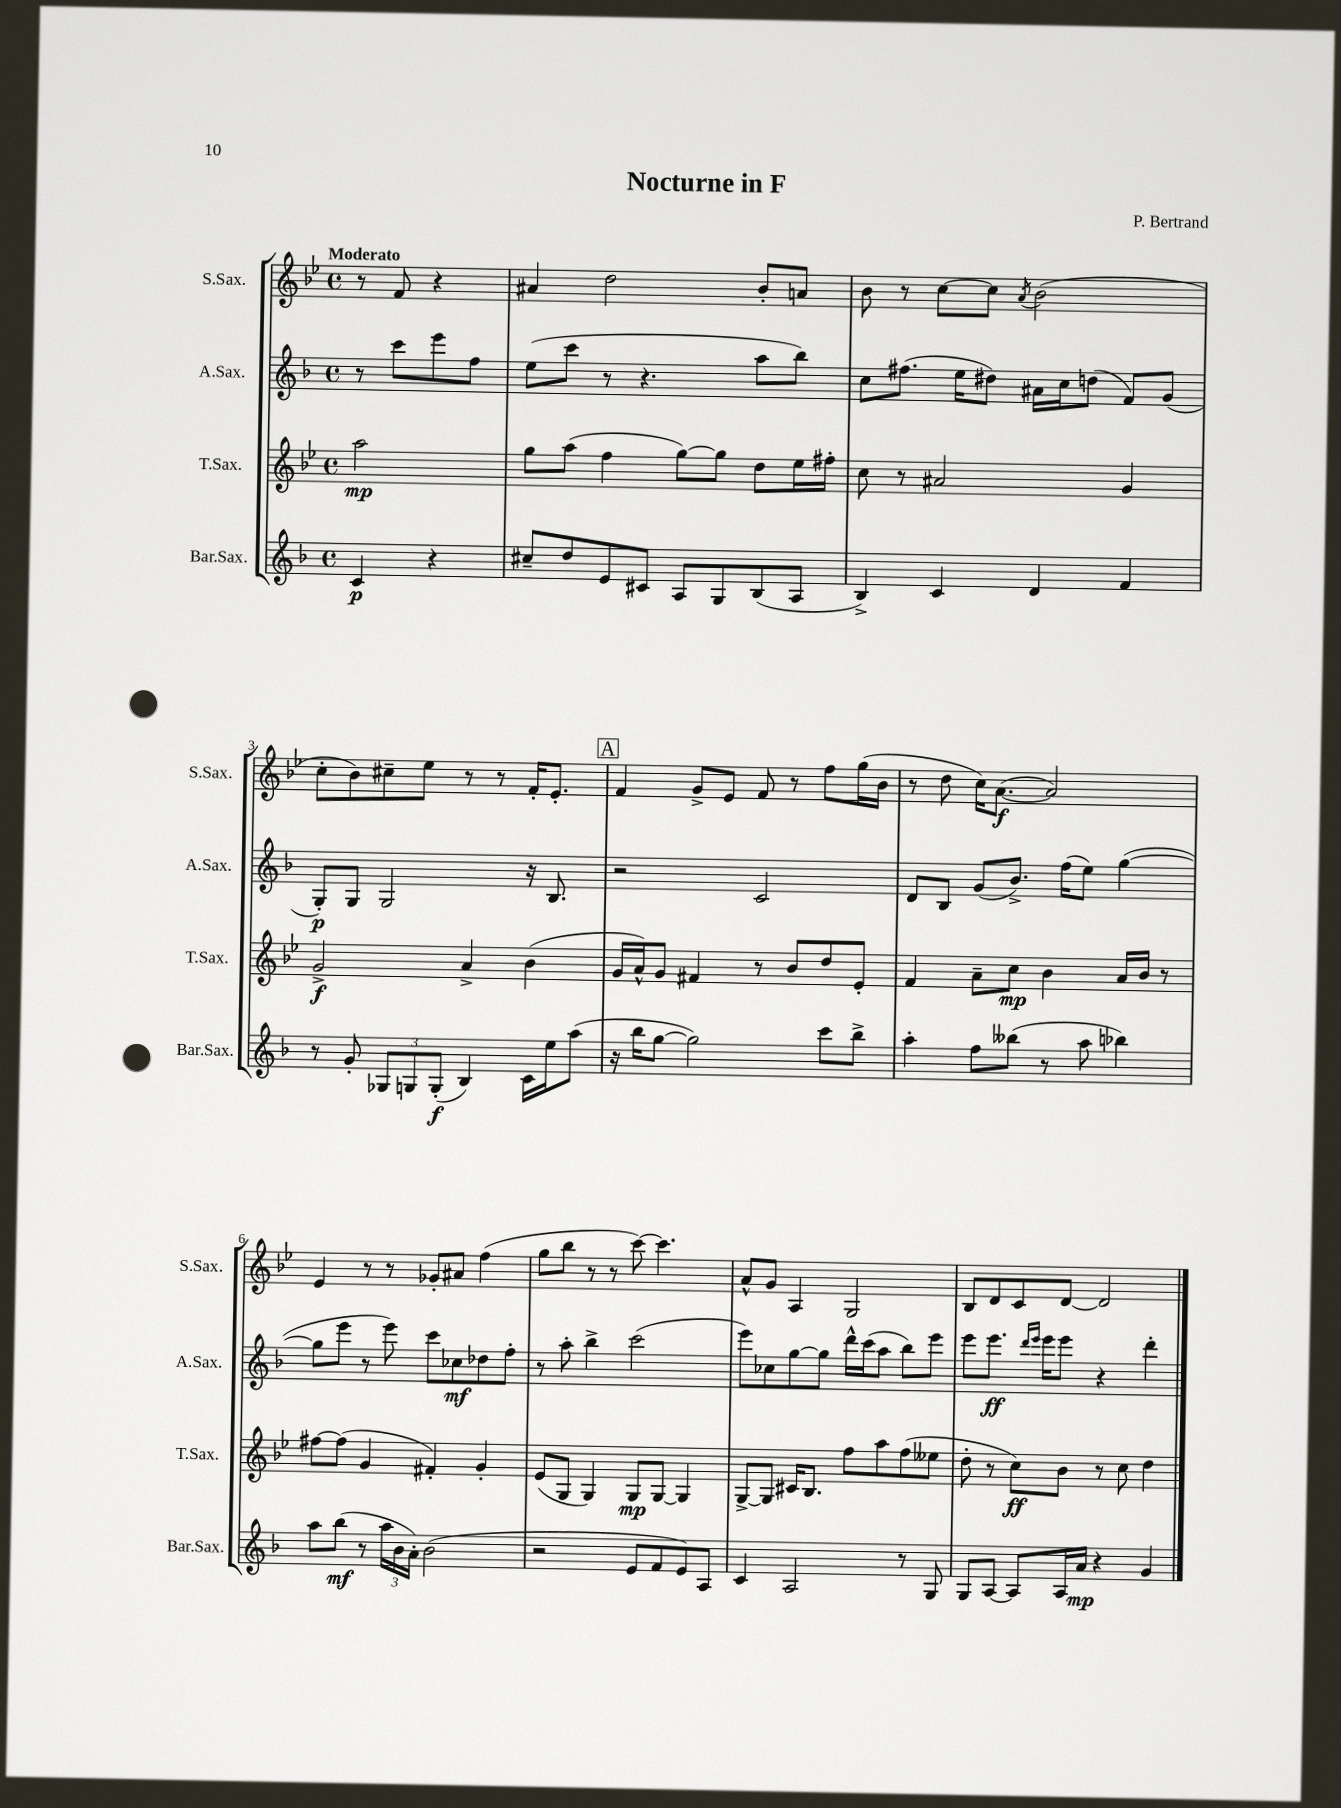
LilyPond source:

\header { title = "Nocturne in F" composer = "P. Bertrand" }
<<
\new StaffGroup <<
\new Staff = "s0" \with { instrumentName = "S.Sax." shortInstrumentName = "S.Sax." } {
    \clef treble \key bes \major \defaultTimeSignature \time 4/4 \partial 2 \tempo "Moderato"
    r8 f'8 r4 |
    ais'4 d''2 bes'8-. a'8 |
    bes'8 r8 c''8~ c''8 \acciaccatura { a'8 } bes'2( |
    c''8-. bes'8) cis''8-- ees''8 r8 r8 f'16-. ees'8.-. |
    \mark \markup { \box "A" } f'4 g'8-> ees'8 f'8 r8 f''8 g''16( bes'16 |
    r8 d''8 c''16) a'8.~\f( a'2) |
    ees'4 r8 r8 ges'8-. ais'8 f''4( |
    g''8 bes''8 r8 r8 c'''8~) c'''4. |
    a'8-^ g'8 a4 g2 |
    bes8 d'8 c'8 d'8~ d'2 \bar "|." |
}
\new Staff = "s1" \with { instrumentName = "A.Sax." shortInstrumentName = "A.Sax." } {
    \clef treble \key f \major \defaultTimeSignature \time 4/4 \partial 2
    r8 c'''8 e'''8 f''8 |
    e''8( c'''8 r8 r4. a''8 bes''8) |
    c''8 fis''8.( e''16 dis''8) ais'16 c''16 d''8( f'8) g'8( |
    g8-.\p) g8 g2 r16 bes8. |
    \mark \markup { \box "A" } r2 c'2 |
    d'8 bes8 g'8( bes'8.->) f''16( e''8) g''4~( |
    g''8 e'''8 r8 e'''8) c'''8 ces''8\mf des''8 f''8-. |
    r8 a''8-. bes''4-> c'''2( |
    e'''8) ces''8 g''8~ g''8 d'''16-^ c'''16( a''8 bes''8) e'''8 |
    e'''8 e'''8.\ff \grace { d'''16 e'''16 } e'''16 e'''8 r4 d'''4-. \bar "|." |
}
\new Staff = "s2" \with { instrumentName = "T.Sax." shortInstrumentName = "T.Sax." } {
    \clef treble \key bes \major \defaultTimeSignature \time 4/4 \partial 2
    a''2\mp |
    g''8 a''8( f''4 g''8~) g''8 d''8 ees''16 fis''16-. |
    c''8 r8 ais'2 g'4 |
    g'2->\f a'4-> bes'4( |
    \mark \markup { \box "A" } g'16 a'16-^) g'8 fis'4 r8 bes'8 d''8 ees'8-. |
    f'4 a'8-- c''8\mp bes'4 a'16 bes'16 r8 |
    fis''8~ fis''8( g'4 fis'4-.) g'4-. |
    ees'8( g8 g4) g8\mp g8~ g4 |
    g8~-> g8 cis'16 bes8. f''8 a''8 f''8( eeses''8 |
    d''8-. r8 c''8\ff) bes'8 r8 c''8 d''4 \bar "|." |
}
\new Staff = "s3" \with { instrumentName = "Bar.Sax." shortInstrumentName = "Bar.Sax." } {
    \clef treble \key f \major \defaultTimeSignature \time 4/4 \partial 2
    c'4\p r4 |
    cis''8-- d''8 e'8 cis'8 a8 g8 bes8( a8 |
    bes4->) c'4 d'4 f'4 |
    r8 g'8-. \tuplet 3/2 { ges8 g8 g8-.\f( } bes4) c'16 e''16 a''8( |
    \mark \markup { \box "A" } r16 bes''16 g''8~ g''2) c'''8 bes''8-> |
    a''4-. f''8 beses''8( r8 a''8 bes''4) |
    a''8 bes''8\mf( r8 \tuplet 3/2 { a''16 bes'16 a'16-.) } bes'2( |
    r2 e'8 f'8 e'8) a8 |
    c'4 a2 r8 g8 |
    g8 a8~ a8 a16 a'16\mp r4 g'4 \bar "|." |
}
>>
>>
